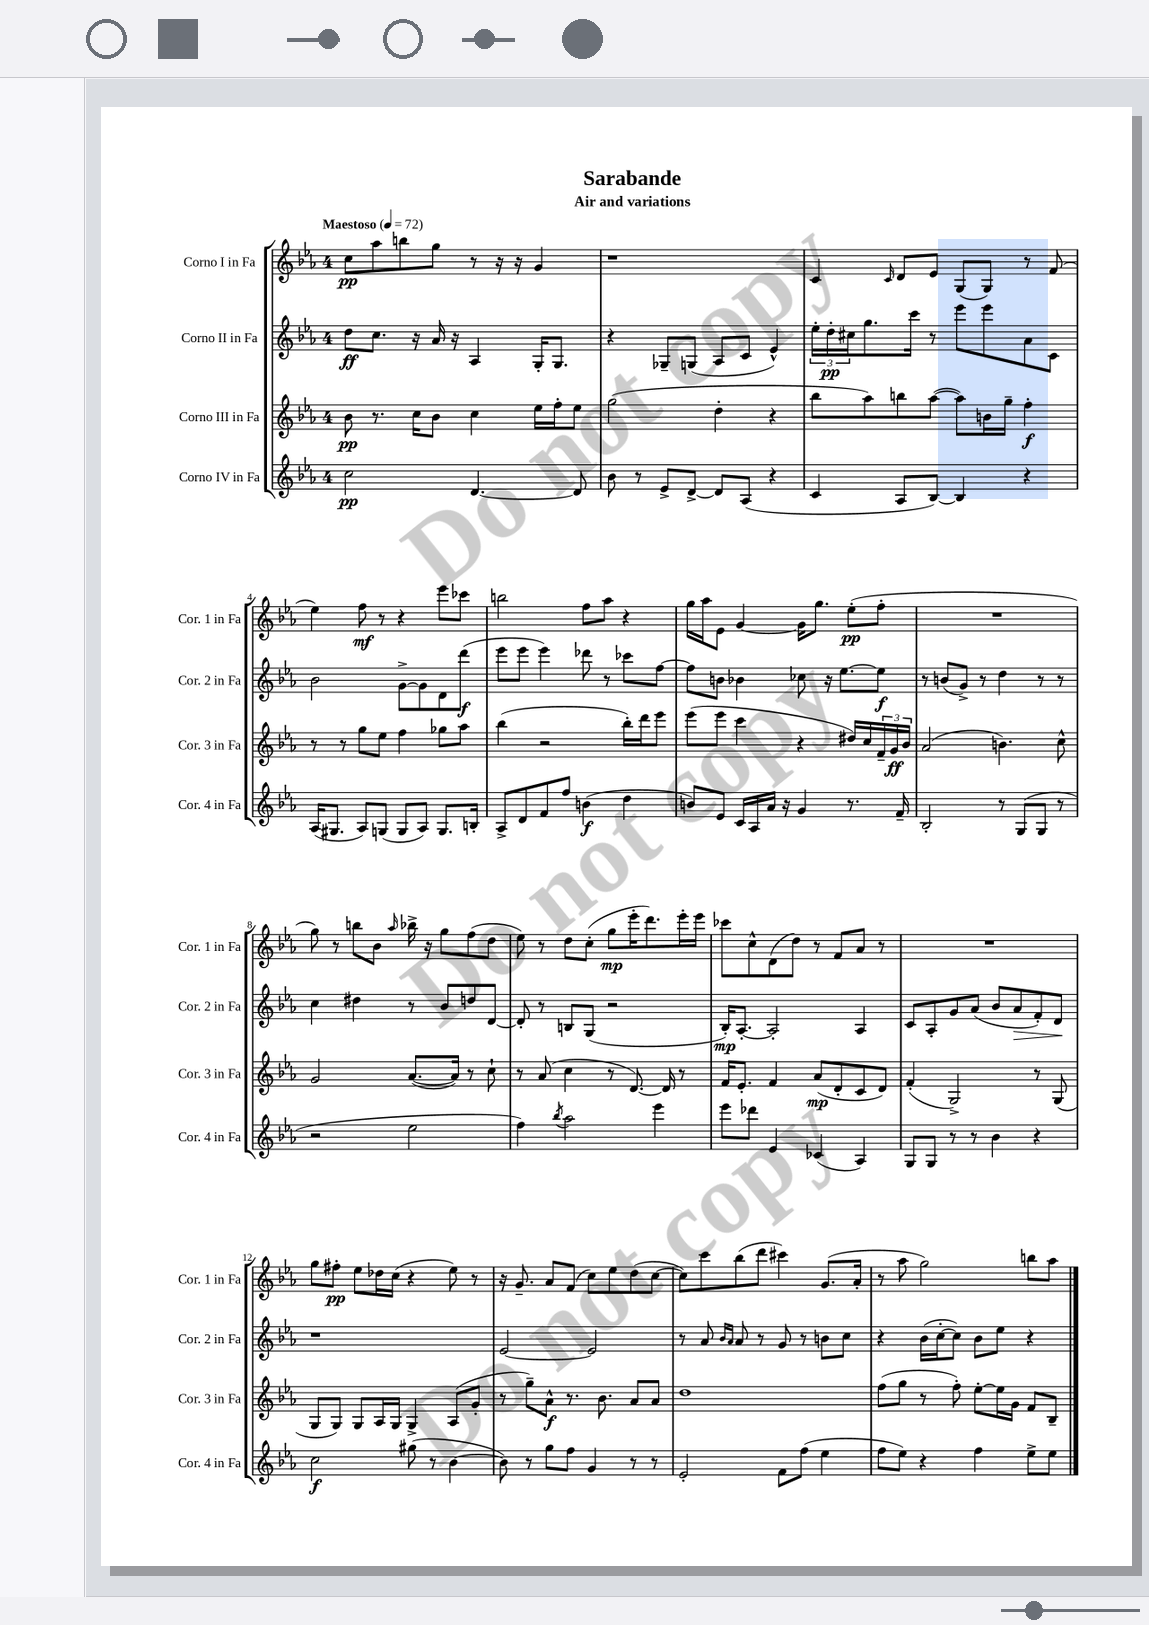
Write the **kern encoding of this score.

**kern	**kern	**kern	**kern
*staff4	*staff3	*staff2	*staff1
*clefG2	*clefG2	*clefG2	*clefG2
*k[b-e-a-]	*k[b-e-a-]	*k[b-e-a-]	*k[b-e-a-]
*M4/4	*M4/4	*M4/4	*M4/4
*MM72	*MM72	*MM72	*MM72
2cc	8b-	8dd	8cc
.	8.r	8.cc	8aa-
.	.	.	8bb
.	16cc	16r	.
.	8b-	16a-	8gg
.	.	16r	.
[4.d	4cc	4A-	8r
.	.	.	16r
.	.	.	16r
.	16ee-	16G'	4g
.	16ff'	8.G	.
8d]	8ee-	.	.
=	=	=	=
8b-	(2gg	4r	1r
8r	.	.	.
8e-^	.	8G-~	.
[8d^	.	(8G	.
8d]	4dd'	8A-	.
(8A-	.	8c	.
4r	4r	4e-^^)	.
=	=	=	=
4c	8bb-	24ee-'	4c
.	.	24dd'	.
.	.	24cc#	.
.	8aa-)	8.gg	.
.	.	.	16qqc
8A-	8bb	.	8d
.	.	16ccc	.
[8B-)	([8aa-	8r	8e-
4B-]	8aa-])	8eee-	(8G
.	16b	8eee-	8G)
.	16gg~	.	.
4r	4ff'	8a-	8r
.	.	8c	(8f
=	=	=	=
(16A-	8r	2b-	4ee-)
8.G#	.	.	.
.	8r	.	.
8A-)	8gg	.	8ff
(8G	8ee-	.	8r
8G	4ff	[8g^	4r
8A-)	.	8g]	.
8.G	8gg-	8d	8eee-
.	8aa-	(8ddd	8ccc-
16B'	.	.	.
=	=	=	=
8A-^	(4bb-	8eee-	2bb
8d	.	8eee-	.
8f	2r	4eee-)	.
8ff	.	.	.
(4b	.	8ddd-	8ff
.	.	8r	8aa-
4dd	16bb-')	8ccc-	4r
.	16ddd	.	.
.	8eee-	[8ff	.
=	=	=	=
8b)	(8eee-	8ff]	16gg
.	.	.	16aa-
8e-	8eee-	8b	8e-
16c	4ccc	4b-	[4g
16A-	.	.	.
16a-	.	.	.
16r	.	.	.
4g	4r	8cc-	16g]
.	.	.	8.gg
.	.	16r	.
.	.	[8.ee-	.
8.r	16dd#)	.	(8ee-'
.	16cc	.	.
.	24f~	8ee-]	8ff'
.	24g	.	.
16f~	.	.	.
.	24b-	.	.
=	=	=	=
2B-'	(2a-	8r	1r
.	.	(8b	.
.	.	8g^)	.
.	.	8r	.
8r	4.b)	4dd	.
(8G	.	.	.
8G	.	8r	.
8r	8cc^^	8r	.
=	=	=	=
2r	2g	4cc	8gg)
.	.	.	8r
.	.	4dd#	8bb
.	.	.	8b-
.	.	.	16qqaa-
2ee-	([8.a-	8r	16bb-^
.	.	.	16r
.	.	8b-	8gg
.	16a-])	.	.
.	8r	8dd	(8ff
.	8cc`	[8d	8dd
=	=	=	=
4ff)	8r	8d']	8ee-)
.	(8a-	8r	8r
8qbb-	.	.	.
2aa-	4cc	8B	8dd
.	.	(8G	(8cc'
.	8r	2r	8gg
.	[8.d)	.	16eee-'
.	.	.	8.ddd)
4eee-	.	.	.
.	16d]	.	.
.	8r	.	16eee-'
.	.	.	16eee-
=	=	=	=
8eee-	16f	16B-')	8ccc-
.	8.e-'	[8.A-'	.
8ddd-	.	.	8cc^^
4e-	4f	2A-']	(8d
.	.	.	8dd)
(4c-	(8a-	.	8r
.	8d'	.	8f
4A-)	8c	4A-	8a-
.	8d)	.	8r
=	=	=	=
8G	(4f'	8c	1r
8G	.	8A-'	.
8r	2G^)	8g	.
8r	.	(8a-	.
4b-	.	8b-	.
.	.	8a-	.
4r	8r	8f')	.
.	(8G	8d	.
=	=	=	=
2cc	8G	1r	8gg
.	8G)	.	8ff#'
.	8G	.	8ee-
.	16A-	.	16dd-
.	16G	.	(16cc
(8gg#	4G^	.	4r
8r	.	.	.
[4b-	(8A-	.	8ee-)
.	8g'	.	8r
=	=	=	=
8b-])	8r	[2e-	16r
.	.	.	8.g~
8r	8gg~)	.	.
8gg	8a-^^	.	8a-
8ff	8.r	.	(8f
4g	.	2e-]	8cc)
.	8.b-	.	.
.	.	.	8ee-
8r	8a-	.	(8dd
8r	8a-	.	[8cc
=	=	=	=
2e-'	1dd	8r	8cc])
.	.	8a-	8ccc
.	.	16qqb-	.
.	.	16qqa-	.
.	.	8a-	(8bb-
.	.	8r	8ddd
8f	.	8g	4ccc#)
(8ff	.	8r	.
4ee-	.	8b	(8.g
.	.	8cc	.
.	.	.	16a-'
=	=	=	=
8ff	(8ff	4r	8r
8ee-)	8gg	.	8aa-
4r	8r	(16b-	2gg)
.	.	[16cc'	.
.	8ff')	8cc])	.
4ff	[8ee-'	8b-	.
.	16ee-]	8ee-	.
.	16g	.	.
8ee-^	8f	4r	8bb
8ee-	8B-~	.	8aa-
==	==	==	==
*-	*-	*-	*-
